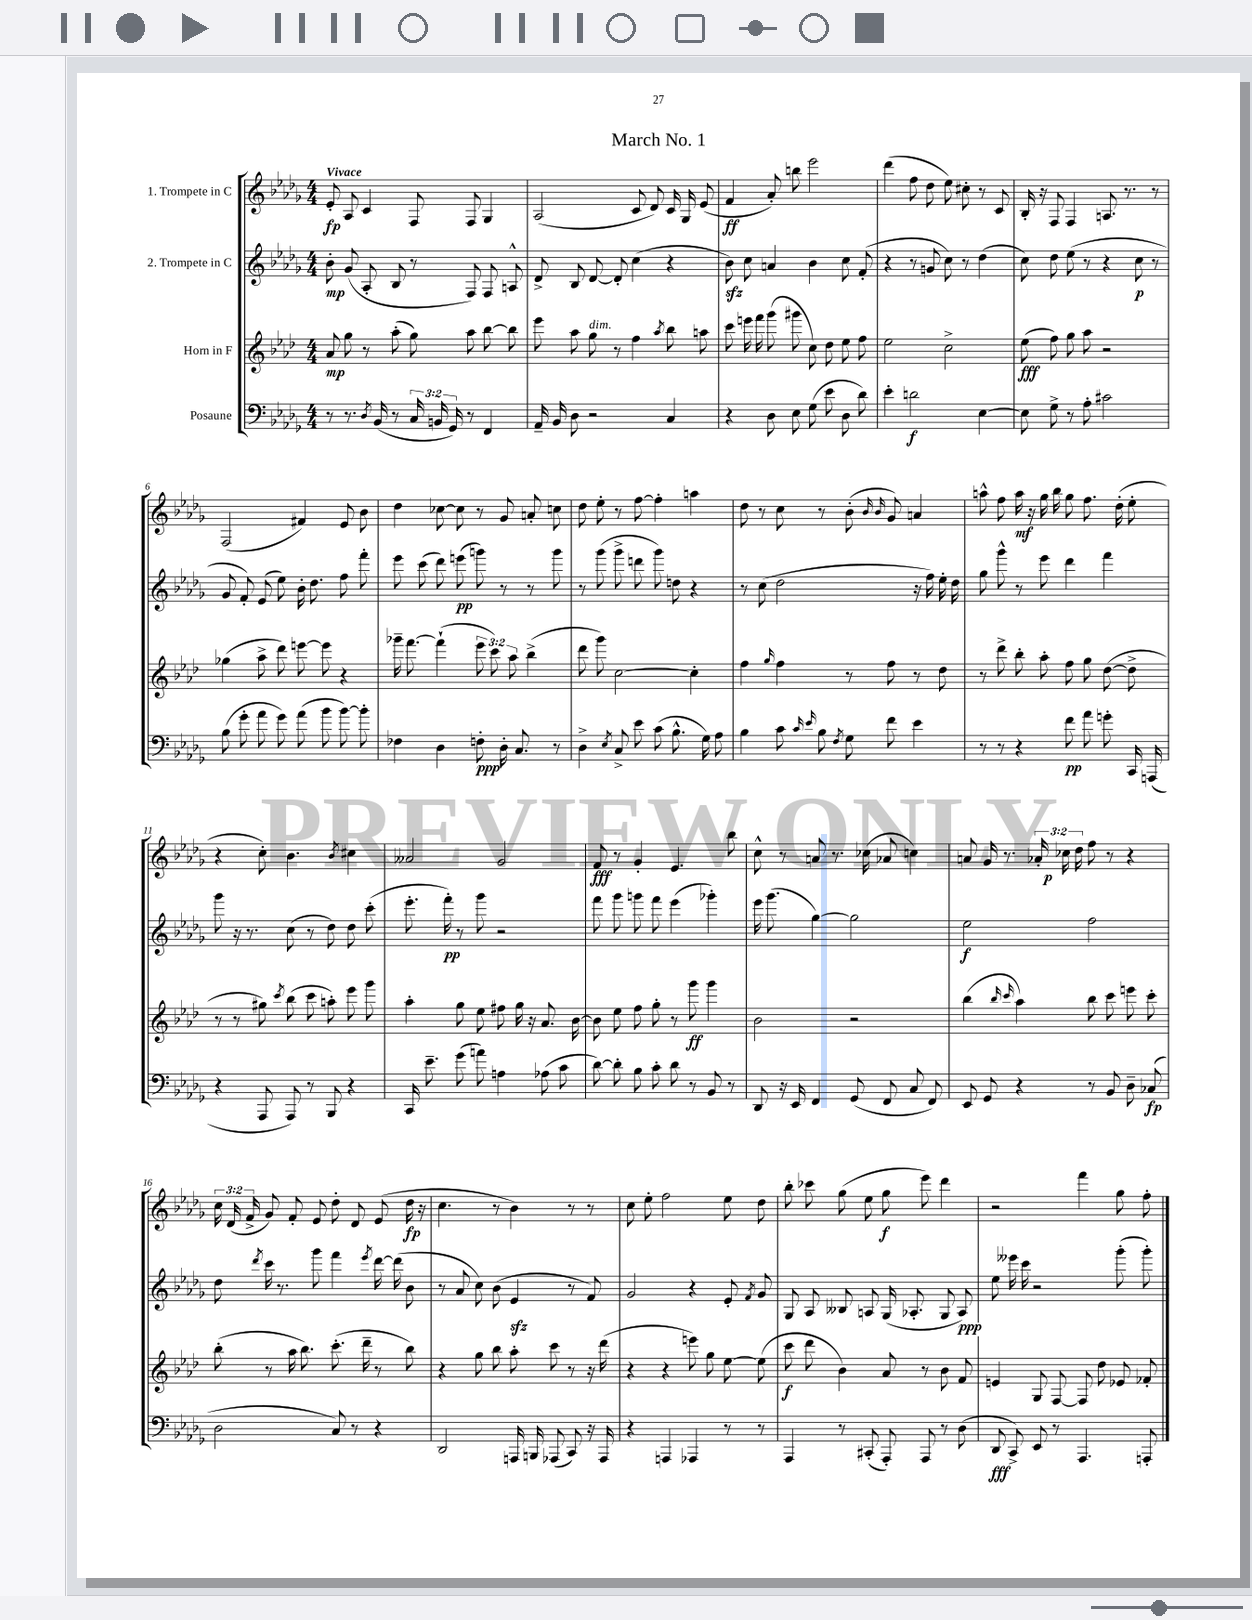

**kern	**kern	**kern	**kern
*staff4	*staff3	*staff2	*staff1
*clefF4	*clefG2	*clefG2	*clefG2
*k[b-e-a-d-g-]	*k[b-e-a-d-]	*k[b-e-a-d-g-]	*k[b-e-a-d-g-]
*M4/4	*M4/4	*M4/4	*M4/4
8r	8a-/	8b-'\	8e-'/
8.r	8gg\	(8g-/	8A-/
.	8r	8A-'/	4c/
8qD-/	.	.	.
(16BB-/	.	.	.
8r	(8aa-'\	8B-/	.
24C/	8gg\)	8r	8F/
24BB/	.	.	.
24GG-/)	.	.	.
8r	8aa-\	8F/)	8F/
4FF/	[8bb-\	8F/	4G-/
.	8bb-\]	8A^^/	.
=	=	=	=
16AA-~/	8eee-\	8d-^/	(2A-/
16BB-/	.	.	.
8D-\	8aa-\	8B-/	.
2r	8gg\	[8d-/	.
.	8r	8d-'/]	.
.	4ff\	(4cc\	8c/
.	.	.	8d-/)
.	8qaa-/	.	.
4C/	8bb-\	4r	16c/
.	.	.	16G-/
.	8aa\	.	(8e-/
=	=	=	=
4r	8ccc\	8b-\)	4f/
.	16eee\	8cc\	.
.	16fff\	.	.
8D-\	(8ggg\	4a/	8a-'/)
8E-\	8ggg#\	.	8bb\
(8G-\	8cc\)	4b-\	2eee-\
8e-\	8dd-\	.	.
8D-\	8ee-\	8cc\	.
8d-\)	8ff\	(8f'/	.
=	=	=	=
4e-'\	2ee-\	4r	(4ddd-\
2d\	.	8r	8ff\
.	.	8g/	8dd-\
.	2cc^\	8cc\)	8ee-\)
.	.	8r	8cc#'\
[4E-\	.	(4dd-\	8r
.	.	.	8c/
=	=	=	=
8E-\]	(8ee-\	8cc\)	16B-'/
.	.	.	16r
8G-^\	8ff\)	8dd-\	8F/
8r	8gg\	(8ee-\	4F/
8A-'\	8aa-\	8r	.
2c#\	2r	4r	8.A/
.	.	.	8.r
.	.	8cc\	.
.	.	8r	8r
=	=	=	=
(8B-\	(4gg-\	8g-/	(2F/
8g-'\	.	8f'/)	.
8a-\	8aa-^\	(8e-/	.
8g-\)	8ddd-\)	8ee-\)	.
(8a-\	[8eee\	16b-'\	4f#/)
.	.	8.dd-\	.
8b-\	8eee\]	.	.
[8b-\)	4r	8ff\	8e-/
8b-'\]	.	8fff'\	8b-\
=	=	=	=
4F-\	16ggg-~\	8eee-\	4dd-\
.	[8.fff\	.	.
.	.	(8ccc\	.
4D-\	(4fff`\]	8ddd-\)	[8cc-\
.	.	(8eee\	8cc-\]
8F'\	12eee-\	8ggg\)	8r
.	12ccc\)	.	.
16D-'\	.	8r	8g-/
.	12aa-\	.	.
8.C/	.	.	.
.	(4bb-^\	8r	8a'/
8r	.	8ggg\	8cc\
=	=	=	=
4D-^\	8ddd-\	8r	8dd-\
.	8ggg\)	(8ggg-\	8ee-'\
8qE-/	.	.	.
8C^/	[2cc\	8ggg-^\	8r
8e-\	.	8ddd\	[8ff\
(8c\	.	8ggg-\)	4ff'\]
8.B-^^\	.	8dd\	.
.	4cc'\]	4r	4aa\
16G-\)	.	.	.
8A-\	.	.	.
=	=	=	=
4B-\	4ff\	8r	8dd-\
.	.	(8cc\	8r
.	16qqgg/	.	.
8c\	4ff\	2dd-\	8cc\
16qqc/	.	.	.
16qqe-/	.	.	.
8B-\	.	.	8r
8qF/	.	.	.
8G-\	8r	.	(8b-'\
.	.	.	16qqb-/
.	.	.	16qqb-/
8f\	8ff\	.	8g-/)
4e-\	8r	16r	4a/
.	.	16ff\)	.
.	8dd-\	16ee-'\	.
.	.	16dd-\	.
=	=	=	=
8r	8r	8gg-\	8aa^^\
8r	8ddd-^\	8ggg-^^\	8ff\
4r	8bb-'\	8r	16aa\
.	.	.	16r
.	8aa-'\	8eee-\	16gg-\
.	.	.	16bb-\
8f\	8ff\	4ddd-\	8gg-\
8a-\	8gg\	.	8.ff\
8g'\	([8dd-\	4fff\	.
.	.	.	(16dd-'\
16CC/	8dd-^\]	.	8ee-'\
(16AAA/	.	.	.
=	=	=	=
4r	8r	8ggg-\	4r
.	8r	16r	.
.	.	8.r	.
8AAA-/	8gg#\)	.	8cc'\)
.	8qccc/	.	.
8AAA-/)	(8bb-\	(8cc\	4.b-\
8r	8ccc\	8r	.
8BBB-/	8aa'\)	8dd-\)	.
.	.	.	8qb-/
4r	8eee-\	8dd-\	4cc#\
.	8ggg\	(8ccc'\	.
=	=	=	=
16CC/	4aa-'\	8.eee-'\	2a--/
8.e-~\	.	.	.
.	.	16fff'\)	.
(8g-\	8gg\	8r	.
8a\)	8ee-\	8ggg-\	.
4A\	8ff#\	2r	2g-/
.	16gg\	.	.
.	16r	.	.
(8A-\	8.a-/	.	.
8c\	.	.	.
.	[16b-\	.	.
=	=	=	=
[8d-\)	8b-\]	8fff\	8f/
8d-'\]	8ee-\	8ggg-\	8r
8B-\	8ff\	8ggg\	4g-'/
8c'\	8gg'\	8fff\	.
8d-\	8r	(4eee-\	4.e-/
8r	8ggg\	.	.
8BB-/	4ggg\	4ggg-'\)	.
8r	.	.	8bb-\
=	=	=	=
8DD-/	2b-\	16eee-\	8cc^^\
.	.	(8.ggg-\	.
16r	.	.	8r
16EE-/	.	.	.
4FF/	.	[4gg-\)	8a/
.	.	.	8.r
(8GG-/	2r	2gg-\]	.
.	.	.	(16cc-\
8FF/	.	.	8a-/
8C/	.	.	4cc\)
8FF/)	.	.	.
=	=	=	=
8EE-/	(4bb-\	2ee-\	8a/
8GG-/	.	.	16g-/
.	.	.	8.r
.	16qqbb-/	.	.
.	16qqccc/	.	.
4r	4aa-\)	.	.
.	.	.	24a-'/
.	.	.	24cc-\
.	.	.	24dd-\
8r	8bb-\	2ff\	8ff\
8BB-/	8ccc\	.	8r
8D-~\	8eee\	.	4r
(8C-/	8ccc'\	.	.
=	=	=	=
2D-\	(8bb-'\	8dd-\	24cc\
.	.	.	(24d-/
.	.	.	24f^/
.	.	8qddd-/	.
.	8r	16ccc\	8g-/)
.	.	8.r	.
.	16aa-\	.	8f'/
.	8.bb-\)	.	.
.	.	8ggg-\	8e-/
8C/)	(8.ccc'\	4fff\	8dd-'\
8r	.	.	8d-/
.	16ddd-~\	.	.
.	.	8qeee-/	.
4r	8r	[16ddd-\	(8e-/
.	.	(16ddd-\]	.
.	8bb-\)	8b-\	16dd-\
.	.	.	16r
=	=	=	=
2DD-/	4r	8r	4.cc\
.	.	8a-/	.
.	8gg\	8cc\)	.
.	8bb-\	(8b-\	8r
16AAA/	8aa-'\	4e-/	4b-\)
16BBB/	.	.	.
(8AAA-/	8ccc\	.	.
8CC/)	8r	8r	8r
16r	16r	8f/)	8r
16AAA-/	(16ddd-\	.	.
=	=	=	=
4r	4r	2g-/	8cc\
.	.	.	8ee-'\
4AAA/	4r	.	2ff\
4AAA-/	8eee\)	4r	.
.	8gg\	.	.
8r	[8ee-\	8e-'/	8ee-\
.	.	8qf/	.
8r	(8ee-\]	8g-/	8dd-\
=	=	=	=
4AAA-/	8ccc\	8G-/	8bb-'\
.	8ddd-\	8A-/	8ccc-\
8r	4b-\)	8B--/	(8gg-\
(8CC#'/	.	8A/	8ee-\
8AAA-'/)	8a-/	(16G-/	8gg-\
.	.	8.A-'/	.
8AAA-/	8r	.	8eee-\)
8r	8b-\	8G-/	4ddd-\
(8D-\	8f/	8A-/)	.
=	=	=	=
8DD-/	4e/	8ee-\	2r
8CC^/)	.	16eee--\	.
.	.	16ccc\	.
8EE-/	8G/	2r	.
8r	[8F/	.	.
4.AAA-/	8F/]	.	4fff\
.	8dd-\	.	.
.	8e-/	(8ggg-'\	8gg-\
8AAA'/	8f-'/	8ggg-'\)	8ff'\
==	==	==	==
*-	*-	*-	*-
